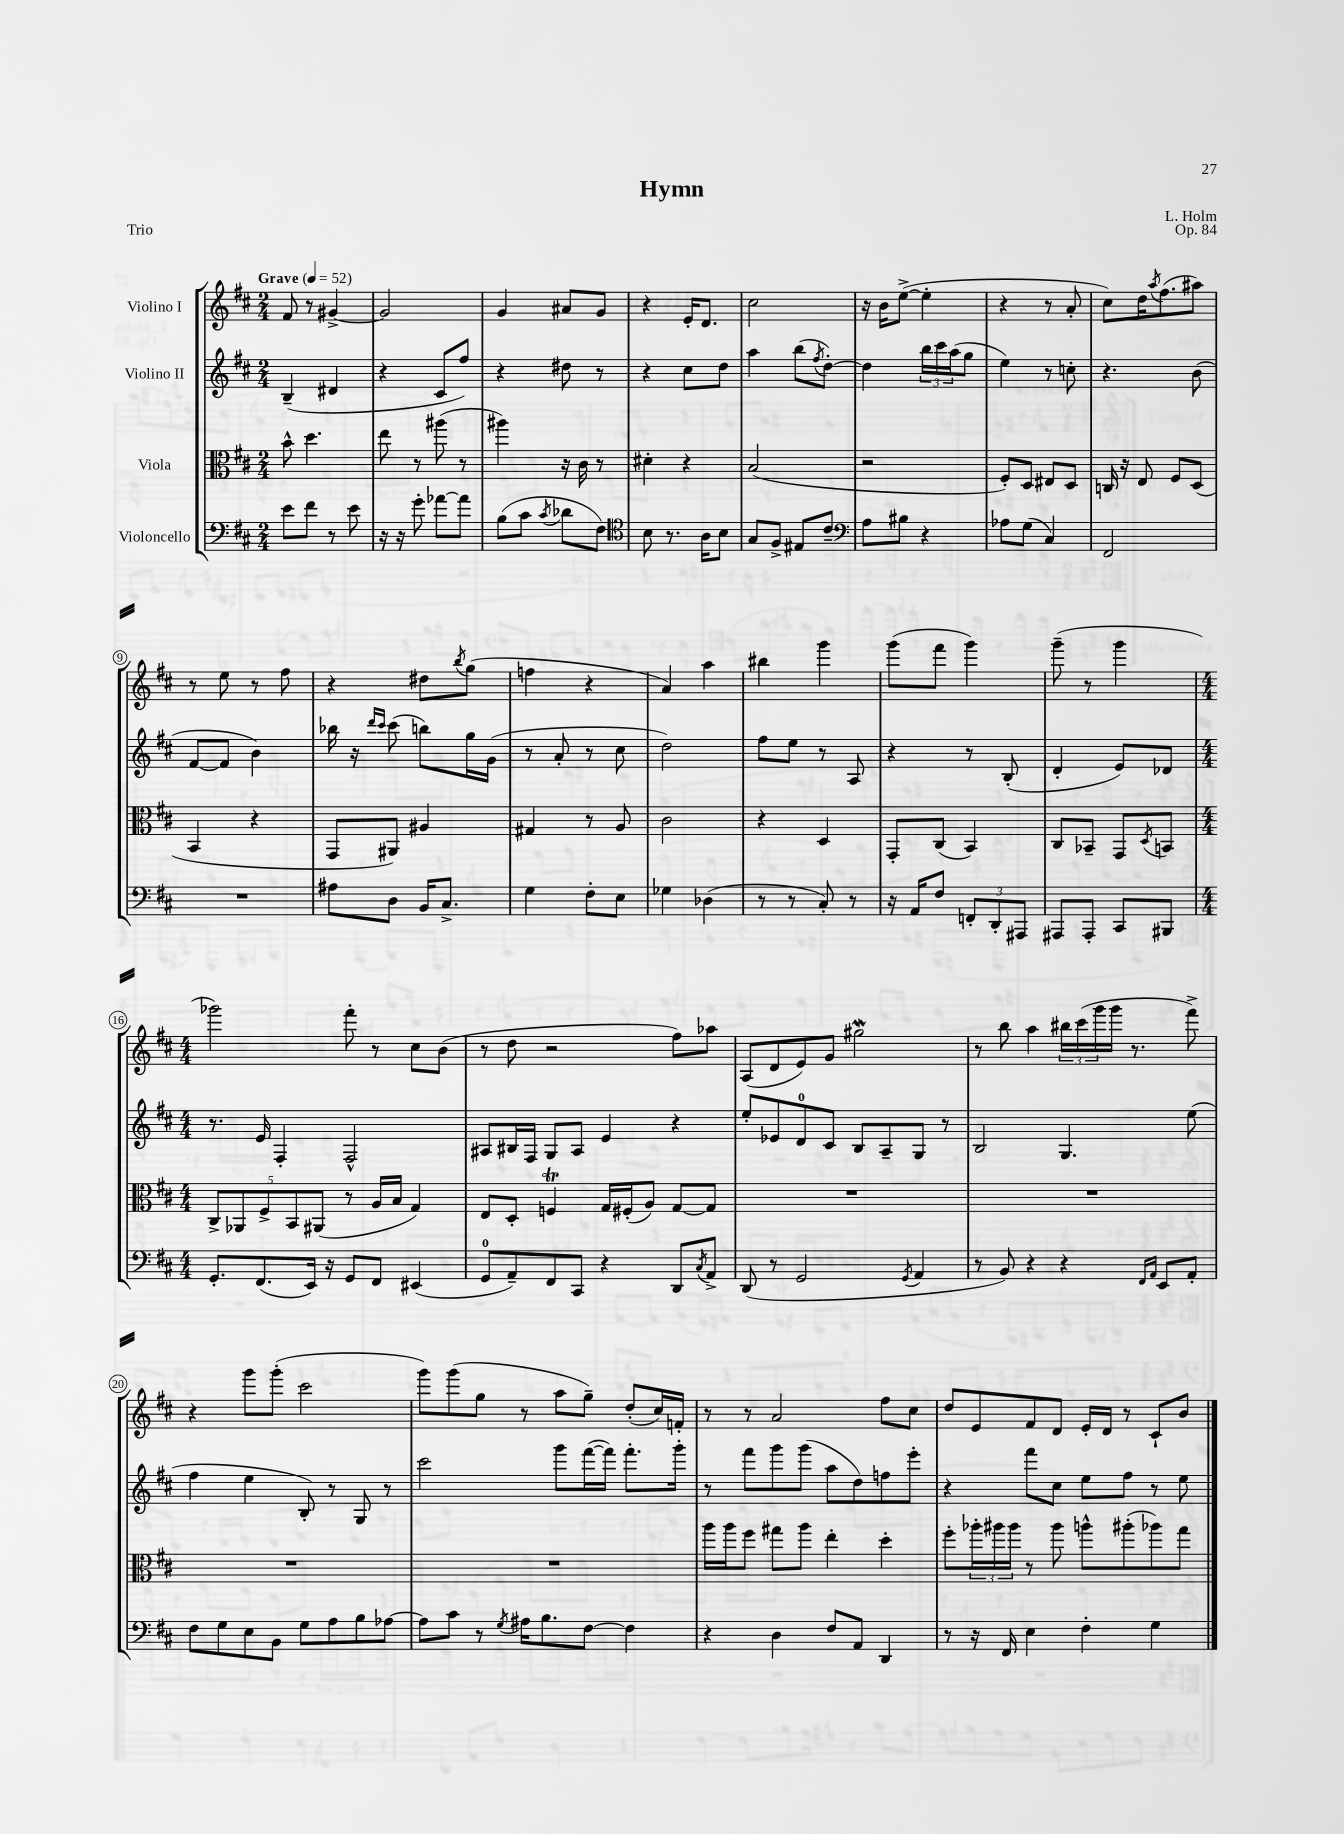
\header { title = "Hymn" composer = "L. Holm" opus = "Op. 84" piece = "Trio" }
<<
\new StaffGroup <<
\new Staff = "s0" \with { instrumentName = "Violino I" } {
    \clef treble \key d \major \numericTimeSignature \time 2/4 \tempo "Grave" 4 = 52
    fis'8 r8 gis'4~-> |
    gis'2 |
    g'4 ais'8 g'8 |
    r4 e'16-. d'8. |
    cis''2 |
    r16 b'16 e''8~->( e''4-. |
    r4 r8 a'8-. |
    cis''8) d''16 \acciaccatura { a''8 } fis''8.( ais''8) |
    r8 e''8 r8 fis''8 |
    r4 dis''8 \acciaccatura { b''8 } g''8( |
    f''4 r4 |
    a'4) a''4 |
    bis''4 g'''4 |
    g'''8( fis'''8 g'''4) |
    g'''8--( r8 g'''4 |
    \numericTimeSignature \time 4/4 ges'''2) fis'''8-. r8 cis''8 b'8( |
    r8 d''8 r2 fis''8) aes''8 |
    a8( d'8 e'8) g'8 gis''2\mordent |
    r8 b''8 a''4 \tuplet 3/2 { bis''16 cis'''16( g'''16 } g'''16 r8. fis'''8->) |
    r4 g'''8 g'''8-.( cis'''2 |
    g'''8) g'''8( g''8 r8 a''8 g''8--) d''8-.( cis''16) f'16-. |
    r8 r8 a'2 fis''8 cis''8 |
    d''8 e'8 fis'8 d'8 e'16-. d'16 r8 cis'8-! b'8 \bar "|." |
}
\new Staff = "s1" \with { instrumentName = "Violino II" } {
    \clef treble \key d \major \numericTimeSignature \time 2/4
    b4--( dis'4 |
    r4 cis'8 fis''8) |
    r4 dis''8 r8 |
    r4 cis''8 d''8 |
    a''4 b''8( \acciaccatura { fis''8 } d''8~-.) |
    d''4 \tuplet 3/2 { b''16 cis'''16 a''16( } g''8 |
    e''4) r8 c''8-. |
    r4. b'8( |
    fis'8~ fis'8 b'4) |
    bes''16 r16 \grace { d'''16 cis'''16 } cis'''8( b''8) g''16 g'16( |
    r8 a'8-. r8 cis''8 |
    d''2) |
    fis''8 e''8 r8 a8 |
    r4 r8 b8-.( |
    d'4-. e'8) des'8 |
    \numericTimeSignature \time 4/4 r8. e'16 fis4-. fis2-^ |
    ais8 bis16 fis16 g8 ais8 e'4 r4 |
    e''8-. ees'8 d'8-0 cis'8 b8 a8-- g8 r8 |
    b2 g4. e''8( |
    fis''4 e''4 b8-.) r8 g8 r8 |
    cis'''2 g'''8 fis'''16~( fis'''16) fis'''8.-. g'''16-. |
    r8 fis'''8 g'''8 g'''8( a''8 d''8) f''8 e'''8-. |
    r4 fis'''8 cis''8 e''8 fis''8 r8 e''8 \bar "|." |
}
\new Staff = "s2" \with { instrumentName = "Viola" } {
    \clef alto \key d \major \numericTimeSignature \time 2/4
    b'8-^ d''4. |
    e''8 r8 ais''8( r8 |
    ais''4) r16 cis'16 r8 |
    dis'4-. r4 |
    b2( |
    r2 |
    fis8-.) d8 eis8 d8 |
    c16 r16 e8 fis8 d8( |
    b,4 r4 |
    g,8 ais,8) ais4 |
    gis4 r8 a8 |
    cis'2 |
    r4 d4 |
    g,8-. cis8( b,4) |
    cis8 bes,8-- g,8 \acciaccatura { d8 } b,8 |
    \numericTimeSignature \time 4/4 \tuplet 5/4 { cis8-> aes,8 fis8-> b,8 ais,8( } r8 a16 b16 g4) |
    e8 d8-. f4\trill g16 fis16-.( a8) g8~ g8 |
    R1 |
    R1 |
    R1 |
    R1 |
    a''16 a''16 fis''8 gis''8 a''8 e''4-. d''4-. |
    fis''8-. \tuplet 3/2 { aes''16-. ais''16 ais''16 } r8 ais''8 a''8-^ ais''8-.( aes''8) g''8 \bar "|." |
}
\new Staff = "s3" \with { instrumentName = "Violoncello" } {
    \clef bass \key d \major \numericTimeSignature \time 2/4
    e'8 fis'8 r8 e'8 |
    r16 r16 g'8-. aes'8~ aes'8 |
    b8( cis'8 \acciaccatura { cis'8 } des'8 fis8) |
    \clef tenor b8 r8. a16 b8 |
    g8 fis8-> eis8 cis'8-- |
    \clef bass a8 bis8 r4 |
    aes8 g8( cis4) |
    fis,2 |
    R2 |
    ais8 d8 b,16 cis8.-> |
    g4 fis8-. e8 |
    ges4 des4( |
    r8 r8 cis8-.) r8 |
    r16 a,16 fis8 \tuplet 3/2 { f,8-. d,8-. ais,,8 } |
    ais,,8 ais,,8-. cis,8 bis,,8 |
    \numericTimeSignature \time 4/4 g,8.-. fis,8.( e,16) r16 g,8 fis,8 eis,4( |
    g,8-0 a,8--) fis,8 cis,8 r4 d,8 \acciaccatura { cis8 } a,8-> |
    d,8( r8 g,2 \acciaccatura { g,8 } a,4 |
    r8 b,8) r4 r4 \grace { fis,16 a,16 } e,8 a,8-. |
    fis8 g8 e8 b,8 g8 a8 b8 aes8~ |
    aes8 cis'8 r8 \acciaccatura { g8 } ais16 b8. fis8~ fis4 |
    r4 d4 fis8 a,8 d,4 |
    r8 r16 fis,16 e4 fis4-. g4 \bar "|." |
}
>>
>>
\layout { \context { \Score \override BarNumber.stencil = #(make-stencil-circler 0.1 0.3 ly:text-interface::print) } }
